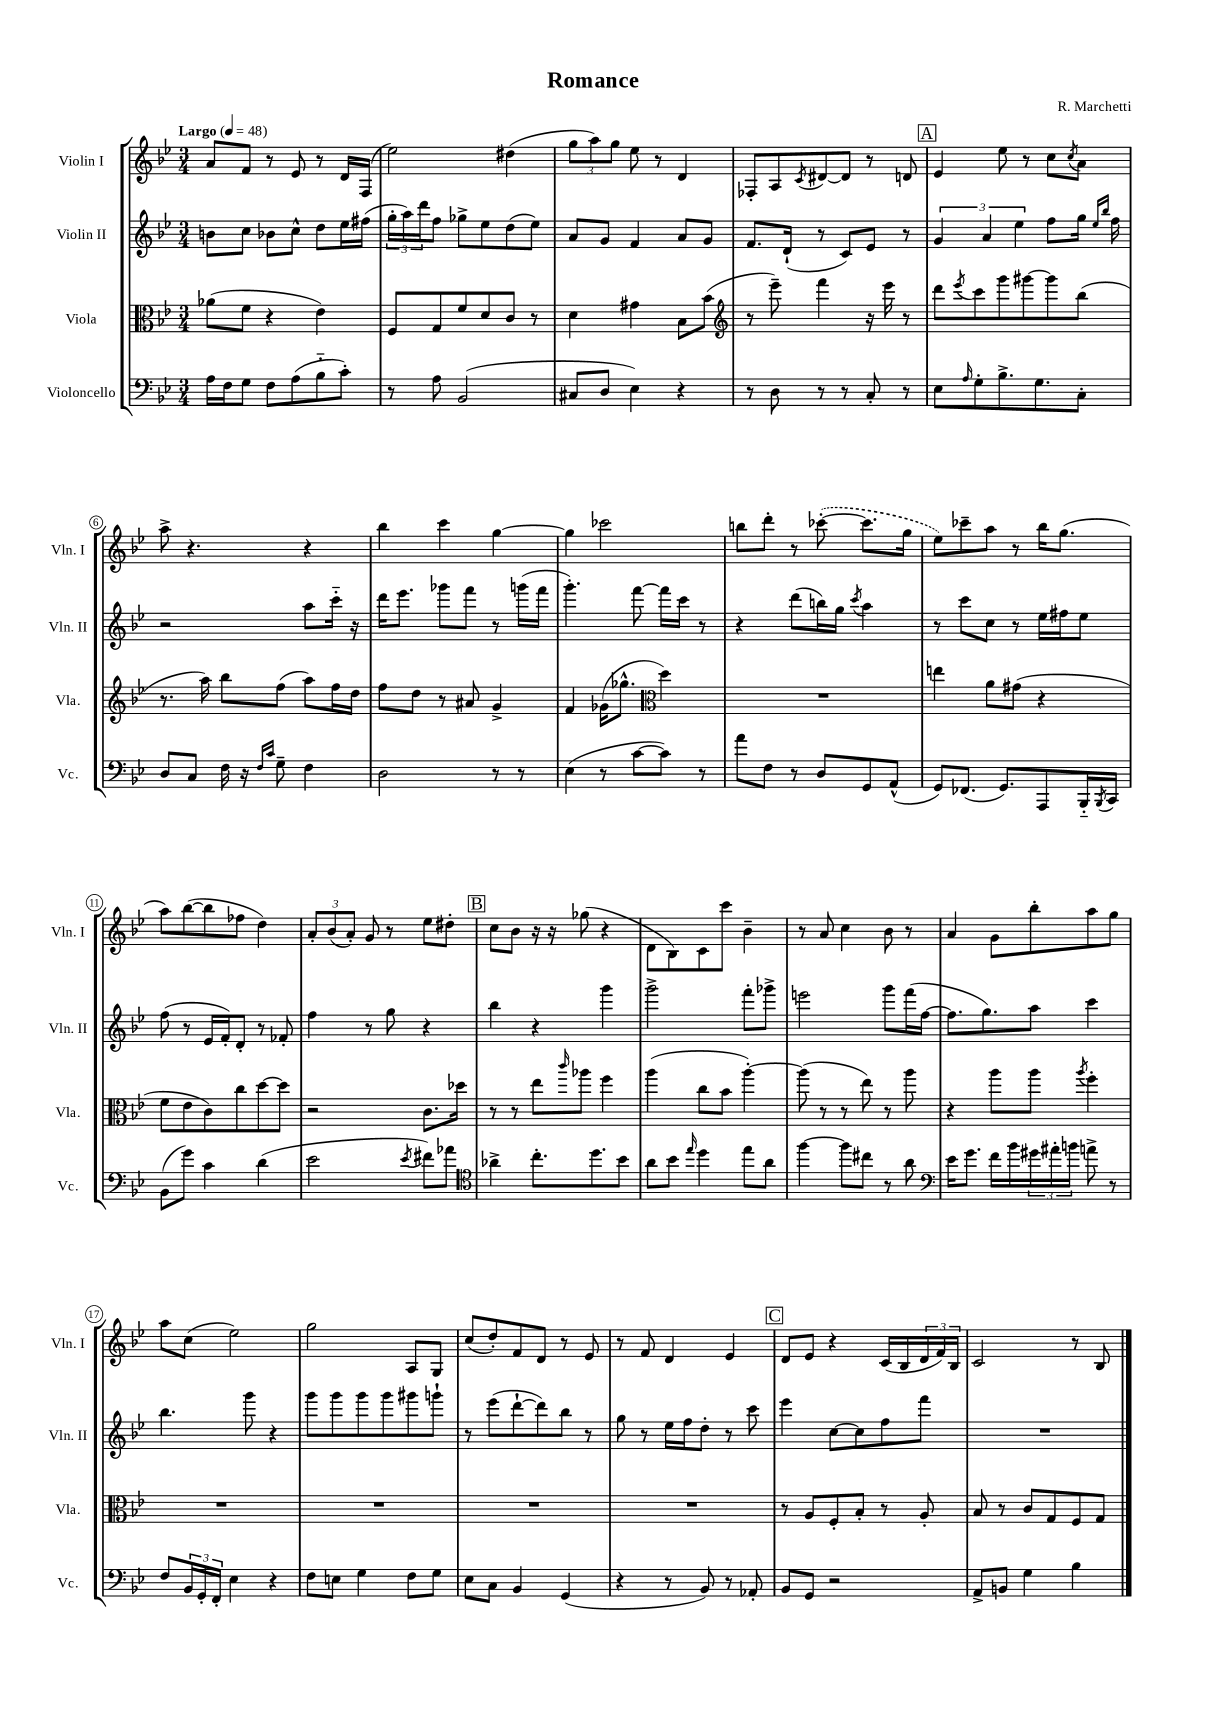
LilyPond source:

\header { title = "Romance" composer = "R. Marchetti" }
<<
\new StaffGroup <<
\new Staff = "s0" \with { instrumentName = "Violin I" shortInstrumentName = "Vln. I" } {
    \clef treble \key bes \major \numericTimeSignature \time 3/4 \tempo "Largo" 4 = 48
    a'8 f'8 r8 ees'8 r8 d'16 f16( |
    ees''2) dis''4( |
    \tuplet 3/2 { g''8 a''8) g''8 } ees''8 r8 d'4 |
    fes8-. a8 \acciaccatura { c'8 } dis'8~ dis'8 r8 d'8 |
    \mark \markup { \box "A" } ees'4 ees''8 r8 c''8 \acciaccatura { c''8 } a'8 |
    a''8-> r4. r4 |
    bes''4 c'''4 g''4~ |
    g''4 ces'''2 |
    b''8 d'''8-. r8 \once \slurDashed ces'''8~-.( ces'''8. g''16 |
    ees''8) ces'''8-- a''8 r8 bes''16 g''8.( |
    a''8) bes''8~( bes''8 fes''8 d''4) |
    \tuplet 3/2 { a'8-. bes'8( a'8-.) } g'8 r8 ees''8 dis''8-. |
    \mark \markup { \box "B" } c''8 bes'8 r16 r16 ges''8( r4 |
    d'8 bes8) c'8 c'''8 bes'4-- |
    r8 a'8 c''4 bes'8 r8 |
    a'4 g'8 bes''8-. a''8 g''8 |
    a''8 c''8( ees''2) |
    g''2 a8 g8 |
    c''8( d''8-.) f'8 d'8 r8 ees'8 |
    r8 f'8 d'4 ees'4 |
    \mark \markup { \box "C" } d'8 ees'8 r4 c'16( bes16 \tuplet 3/2 { d'16 f'16) bes16 } |
    c'2 r8 bes8 \bar "|." |
}
\new Staff = "s1" \with { instrumentName = "Violin II" shortInstrumentName = "Vln. II" } {
    \clef treble \key bes \major \numericTimeSignature \time 3/4
    b'8 c''8 bes'8 c''8-^ d''8 ees''16 fis''16( |
    \tuplet 3/2 { g''16-. a''16) d'''16 } f''8 ges''8-> ees''8 d''8( ees''8) |
    a'8 g'8 f'4 a'8 g'8 |
    f'8. d'16-!( r8 c'8) ees'8 r8 |
    \mark \markup { \box "A" } \tuplet 3/2 { g'4 a'4 ees''4 } f''8 g''16 \grace { ees''16 bes''16 } f''16 |
    r2 a''8 c'''16-_ r16 |
    d'''16 ees'''8. ges'''8 f'''8 r8 g'''16( f'''16 |
    g'''4.-.) f'''8~ f'''16 c'''16 r8 |
    r4 d'''8( b''16) g''16 \acciaccatura { c'''8 } a''4 |
    r8 c'''8 c''8 r8 ees''16 fis''16 ees''8 |
    f''8( r8 ees'16 f'16-.) d'8-. r8 fes'8-. |
    f''4 r8 g''8 r4 |
    \mark \markup { \box "B" } bes''4 r4 g'''4 |
    g'''2-> f'''8-. ges'''8-> |
    e'''2 g'''8 f'''16( f''16~ |
    f''8. g''8.) a''8 c'''4 |
    bes''4. g'''8 r4 |
    g'''8 g'''8 g'''8 g'''8 gis'''8 g'''8-! |
    r8 ees'''8( d'''8~-! d'''8) bes''8 r8 |
    g''8 r8 ees''16 f''16 d''8-. r8 c'''8 |
    \mark \markup { \box "C" } ees'''4 c''8~ c''8 f''8 f'''8 |
    R2. \bar "|." |
}
\new Staff = "s2" \with { instrumentName = "Viola" shortInstrumentName = "Vla." } {
    \clef alto \key bes \major \numericTimeSignature \time 3/4
    aes'8( f'8 r4 ees'4) |
    f8 g8 f'8 d'8 c'8 r8 |
    d'4 gis'4 bes8 bes'8( |
    \clef treble r8 ees'''8--) f'''4 r16 ees'''16 r8 |
    \mark \markup { \box "A" } d'''8 \acciaccatura { ees'''8 } c'''8 g'''8 gis'''8~ gis'''8 bes''8( |
    r8. a''16) bes''8 f''8( a''8) f''16 d''16 |
    f''8 d''8 r8 ais'8 g'4-> |
    f'4 ges'16( ges''8.-^ \clef alto d''4) |
    R2. |
    e''4 a'8 gis'8( r4 |
    f'8 ees'8 c'8) c''8 d''8~ d''8 |
    r2 c'8. des''16 |
    \mark \markup { \box "B" } r8 r8 ees''8 \grace { c'''16 } aes''8 f''4 |
    a''4( c''8 bes'8 a''4~-.) |
    a''8( r8 r8 ees''8) r8 a''8 |
    r4 a''8 a''8 \acciaccatura { a''8 } f''4-. |
    R2. |
    R2. |
    R2. |
    R2. |
    \mark \markup { \box "C" } r8 a8 f8-. bes8-. r8 a8-. |
    bes8 r8 c'8 g8 f8 g8 \bar "|." |
}
\new Staff = "s3" \with { instrumentName = "Violoncello" shortInstrumentName = "Vc." } {
    \clef bass \key bes \major \numericTimeSignature \time 3/4
    a16 f16 g8 f8 a8( bes8-_ c'8-.) |
    r8 a8 bes,2( |
    cis8 d8 ees4) r4 |
    r8 d8 r8 r8 c8-. r8 |
    \mark \markup { \box "A" } ees8 \grace { a16 } g8-. bes8.-> g8. c8-. |
    d8 c8 f16 r16 \grace { f16 c'16 } g8-- f4 |
    d2 r8 r8 |
    ees4( r8 c'8~ c'8) r8 |
    a'8 f8 r8 d8 g,8 a,8-^( |
    g,8) fes,8.( g,8.) a,,8 bes,,16-_ \acciaccatura { bes,,8 } c,16 |
    bes,8( g'8) c'4 d'4( |
    ees'2 \acciaccatura { ees'8 } fis'8) aes'8 |
    \mark \markup { \box "B" } \clef tenor aes'4-> c''8.-. d''8. bes'8 |
    a'8 bes'8 \grace { ees''16 } d''4 ees''8 a'8 |
    f''4~ f''8 cis''8 r8 a'8 |
    \clef bass ees'16 g'8. f'16 bes'16 \tuplet 3/2 { gis'16 ais'16-. b'16 } a'8-> r8 |
    f8 \tuplet 3/2 { bes,16 g,16-. f,16-. } ees4 r4 |
    f8 e8 g4 f8 g8 |
    ees8 c8 bes,4 g,4( |
    r4 r8 bes,8) r8 aes,8-. |
    \mark \markup { \box "C" } bes,8 g,8 r2 |
    a,8-> b,8 g4 bes4 \bar "|." |
}
>>
>>
\layout { \context { \Score \override BarNumber.stencil = #(make-stencil-circler 0.1 0.3 ly:text-interface::print) } }
